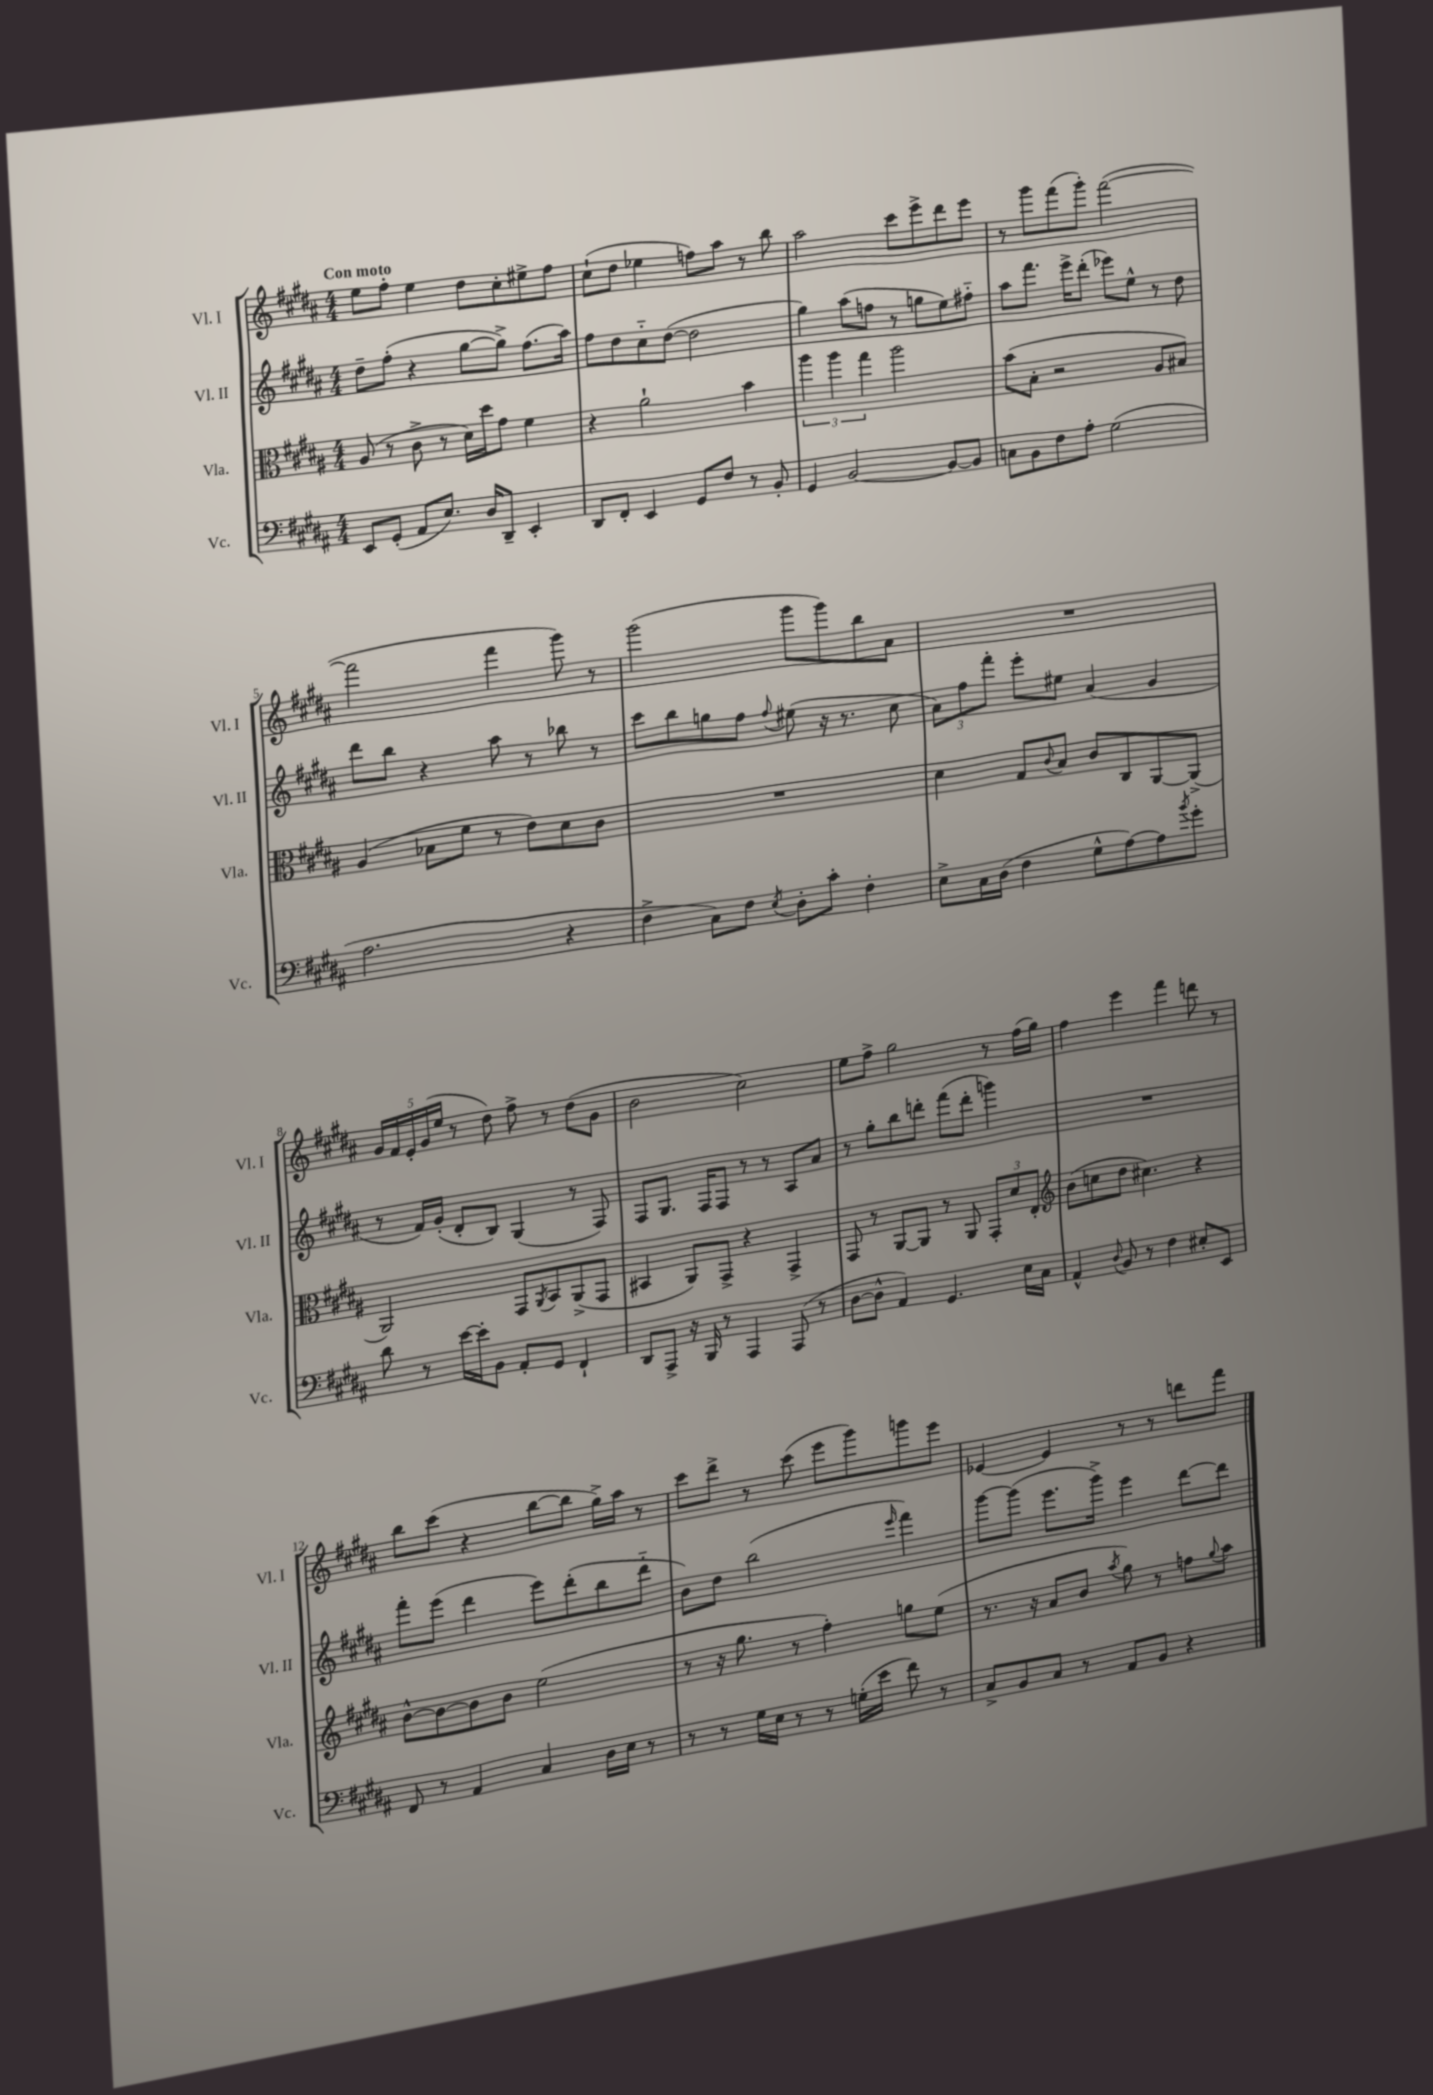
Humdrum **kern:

**kern	**kern	**kern	**kern
*part4	*part3	*part2	*part1
*staff4	*staff3	*staff2	*staff1
*I"Vc.	*I"Vla.	*I"Vl. II	*I"Vl. I
*I'Vc.	*I'Vla.	*I'Vl. II	*I'Vl. I
*clefF4	*clefC3	*clefG2	*clefG2
*k[f#c#g#d#a#]	*k[f#c#g#d#a#]	*k[f#c#g#d#a#]	*k[f#c#g#d#a#]
*M4/4	*M4/4	*M4/4	*M4/4
=1	=1	=1	=1
!	!	!	!LO:TX:a:B:t=Con moto
8EE/L	(8A#/	8dd#~\L	8ee\L
(8GG#'/J	8r	(8ff#'\J	8ff#'\J
8AA#/L	8c#^\	4r	4ee\
8.E/J)	8r	.	.
.	16d#\LL)	[8gg#\L	8dd#\L
16D#/KL	16dd#\J	.	.
8DD#~/J	8g#\J	8gg#^\J])	8cc#'\
4EE'/	4f#\	(8.ff#\L	8ee#X^\
.	.	.	8ff#\J
.	.	16aa#\Jk)	.
=2	=2	=2	=2
8DD#/L	4r	8ff#\L	(8cc#`\L
8FF#'/J	.	8dd#\	8dd#\J
4EE/	2a#`\	8cc#\	4ee-X\
.	.	([8dd#\J	.
8GG#/L	.	2dd#\]	8ffn\L)
8F#/J	.	.	8aa#\J
8r	4b\	.	8r
8BB'/	.	.	8bb\
=3	=3	=3	=3
4GG#/	6aa#\	4gg#\)	2aa#\
.	6aa#\	.	.
[2BB/	.	(8aa#\L	.
.	6gg#\	.	.
.	.	8ffn\J	.
.	2aa#\	8r	8ccc#\L
.	.	8ggn\L	8eee^\
8BB/L_	.	8ee\)	8ddd#\
8BB/J]	.	8ff#X\J	8eee\J
=4	=4	=4	=4
8Cn\L	(8b\L	8aa#\L	8r
8BB\	8B'\J	8.fff#\J	8ggg#\L
8F#\	2r	.	(8fff#\
.	.	16eee^\KL	.
8A#'\J	.	(8ddd#'\J	8ggg#'\J)
(2G#\	.	8eee-X\L)	([2fff#\
.	.	8ee^^\J	.
.	8A#/L	8r	.
.	8B#X/J)	8dd#\	.
!!LO:LB:g=z
=5	=5	=5	=5
2.A#\	(4A#/	8ddd#\L	2fff#\]
.	.	8bb\J	.
.	8B-X\L	4r	.
.	8f#\J	.	.
.	8r	8aa#\	4fff#\
.	8e\L)	8r	.
4r	8d#\	8bb-X\	8ggg#\)
.	8c#\J	8r	8r
=6	=6	=6	=6
4F#^\	1r	8ccc#\L	(2ggg#\
.	.	8bb\	.
8C#\L)	.	8ggn\	.
8F#\J	.	8ff#\J	.
8qE/	.	8qqff#/	.
8D#'\L	.	(8ee#X\	8ggg#\L
8c#'\J	.	16r	8ggg#\)
.	.	8.r	.
4F#'\	.	.	8bb\
.	.	8cc#\	8a#\J
=7	=7	=7	=7
8E^\L	4d#\	12a#\L)	1r
.	.	12ff#\	.
16C#\L	.	.	.
.	.	12fff#'\J	.
(16D#\JJ	.	.	.
4F#\	8G#/L	8eee'\L	.
.	8qqc#/	.	.
.	8B/J	8ee#X\J	.
8G#^^\L	8c#/L	(4a#/	.
[8A#\)	8C#/	.	.
8A#\]	[8AA#/	4g#/	.
8qb/	.	.	.
8g#'\J	(8AA#^/J]	.	.
!!LO:LB:g=z
=8	=8	=8	=8
8d#\	2AA#/)	8r	20g#/LL
.	.	.	20f#/
.	.	.	20e'/
8r	.	16f#/LL)	.
.	.	.	(20g#/
.	.	(16g#'/JJ	.
.	.	.	20ee/JJ
[16e\LL	.	8d#'/L	8r
16e'\J]	.	.	.
8BB\J	.	8B/J)	8dd#\)
8AA#'/L	8GG#/L	(4G#/	8ff#^\
.	8qAA#/	.	.
8GG#/J	8BB/	.	8r
4FF#`/	(8AA#^/	8r	(8dd#\L
.	8GG#/J	8F#/)	8g#\J
=9	=9	=9	=9
8DD#/L	4BB#X/	8F#/L	2b\
8AAA#^/J	.	8.G#/J	.
16r	8AA#/L)	.	.
16BBB/	.	16F#/KL	.
8r	8GG#^/J	8F#/J	.
4AAA#/	4r	8r	2cc#\)
.	.	8r	.
(8AAA#/	4GG#^/	8A#/L	.
8r	.	8a#/J	.
=10	=10	=10	=10
[8D#\L	8GG#/	8r	8ee\L
8D#^^\J]	8r	8gg#'\L	8ff#^\J
4AA#/)	[8AA#/L	8bb\	2gg#\
.	8AA#/J]	8dddn'\J	.
4.GG#/	8r	(8fff#\L	.
.	8AA#/	8ddd'\J	.
.	12GG#'/L	4gggn\)	8r
.	12d#/	.	.
16E\LL	.	.	(16ff#\LL
.	12E'/J	.	.
16C#\JJ	.	.	16gg#\JJ)
=11	=11	=11	=11
*	*clefG2	*	*
4AA#^^/	(8b\L	1r	4ff#\
.	8ccn\	.	.
8qqD#/	.	.	.
8BB/	8dd#\J	.	4eee\
8r	4.cc#X\)	.	.
4F#\	.	.	4fff#\
8E#X'/L	4r	.	8dddn\
8EE/J	.	.	8r
!!LO:LB:g=z
=12	=12	=12	=12
8FF#/	[8b^^\L	8fff#'\L	8bb\L
8r	8b\_	(8eee\J	(8ccc#\J
4AA#/	8b\]	4ddd#\	4r
.	8b\J	.	.
4C#/	(2ee\	8eee\L)	[8bb\L
.	.	(8ddd#'\	8bb\J]
16D#\LL	.	8bb\	16gg#^\LL)
16E\JJ	.	.	16aa#\JJ
8r	.	8ddd#\J	8r
=13	=13	=13	=13
8r	8r	8b\L)	8ccc#\L
8r	16r	8dd#\J	8ddd#^\J
.	8.gg#\	.	.
16G#\LL	.	(2bb\	8r
16E\JJ	.	.	.
8r	8r	.	(8ccc#\
8r	4ff#'\)	.	8eee\L
(16Gn'\LL	.	.	8ggg#\)
16e\JJ	.	.	.
.	.	16qqeee/	.
8f#\)	8ggn\L	4fff#\)	8gggn\
8r	(8ee\J	.	8eee\J
=14	=14	=14	=14
8C#^/L	8.r	[8ggg#\L	[4e-X/
8BB/	.	(8ggg#\J]	.
.	16r	.	.
8C#/J	8a#/L	8.eee\L	4e-/]
8r	8b/J	.	.
.	.	16ggg#^\Jk)	.
.	8qaa#/	.	.
8AA#/L	8gg#\)	4eee\	8r
8BB/J	8r	.	8r
4r	8ffn\L	[8ddd#\L	8dddn\L
.	8qqgg#/	.	.
.	8aa#\J	8ddd#\J]	8fff#\J
==	==	==	==
*-	*-	*-	*-
